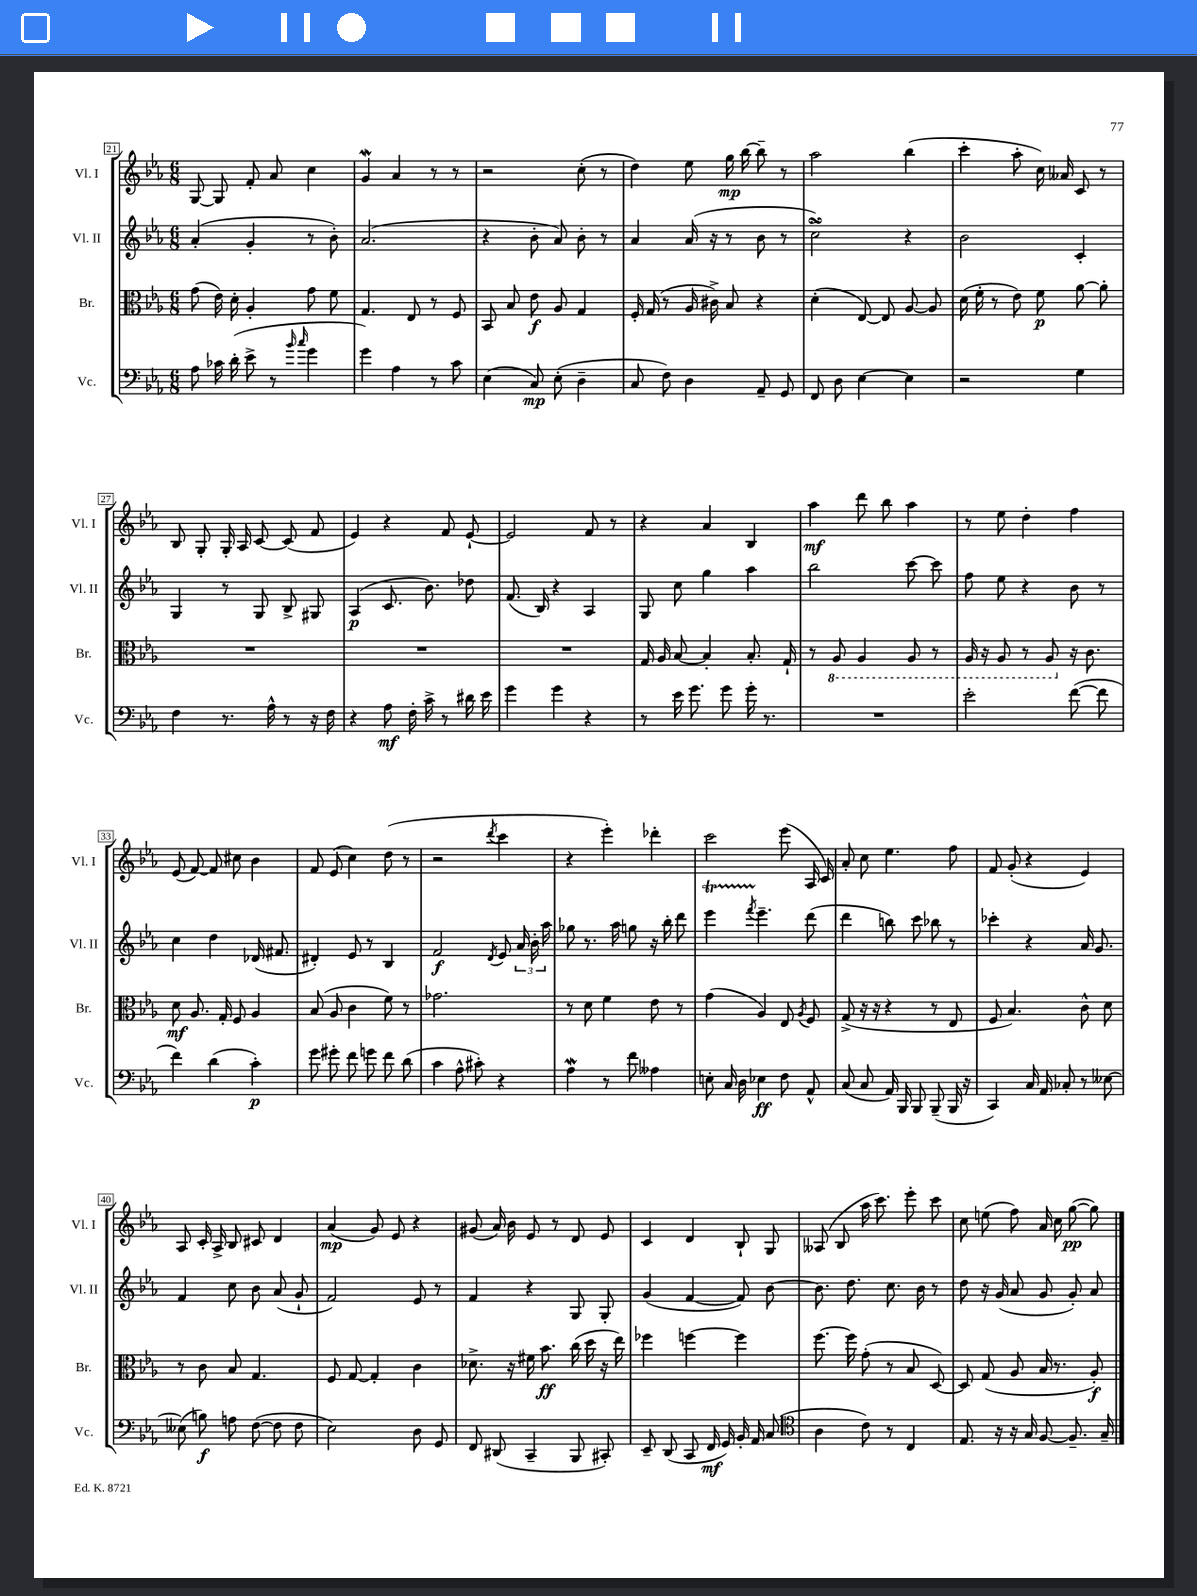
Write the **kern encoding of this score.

**kern	**kern	**kern	**kern
*staff4	*staff3	*staff2	*staff1
*clefF4	*clefC3	*clefG2	*clefG2
*k[b-e-a-]	*k[b-e-a-]	*k[b-e-a-]	*k[b-e-a-]
*M6/8	*M6/8	*M6/8	*M6/8
8A-\	(8g\	(4a-'/	[8G/
16c-\	16e-\)	.	8G/]
(16d'\	16d'\	.	.
8e-^\	4A-'/	4g'/	8f'/
8r	.	.	8a-/
16qqb-/	.	.	.
16qqcc/	.	.	.
4g\	8g\	8r	4cc\
.	8f\	8b-'\)	.
=	=	=	=
4g\)	4.G/	(2.a-/	4g/
4A-\	.	.	4a-/
.	8E-/	.	.
8r	8r	.	8r
8c\	8F/	.	8r
=	=	=	=
(4E-\	8BB-/	4r	2r
.	8B-/	.	.
8C/)	8e-\	8b-'\	.
(8E-'\	8A-/	8a-/)	.
4D~\	4G/	8b-'\	(8cc'\
.	.	8r	8r
=	=	=	=
8C/	16F'/	4a-/	4dd\)
.	(16G/	.	.
8F\)	8r	.	.
4D\	16A-/	(16a-/	8ee-\
.	16c#^\)	16r	.
.	8B-/	8r	16gg\
.	.	.	[16bb-\
8AA-~/	4r	8b-\	8bb-~\]
8GG/	.	8r	8r
=	=	=	=
8FF/	(4d'\	2cc^\)	2aa-\
8D\	.	.	.
[4E-\	[8E-/)	.	.
.	8E-/]	.	.
4E-\]	[8A-/	4r	(4bb-\
.	8A-/]	.	.
=	=	=	=
2r	(16d\	2b-\	4ccc'\
.	16f'\	.	.
.	8r	.	.
.	8e-\)	.	8aa-'\
.	8f\	.	16cc\)
.	.	.	16a--/
4G\	[8a-\	4c'/	8c/
.	8a-'\]	.	8r
=	=	=	=
4F\	2.r	4G/	8B-/
.	.	.	8G'/
8.r	.	8r	16G'/
.	.	.	16A-/
.	.	8G/	[8c/
16A-^^\	.	.	.
8r	.	8B-^/	(8c/]
16r	.	8G#/	8f/
16F\	.	.	.
=	=	=	=
4r	2.r	(4A-/	4e-/)
8A-\	.	8.c/	4r
16F'\	.	.	.
16c^\	.	8.b-\)	.
8r	.	.	8f/
16d#\	.	8dd-\	[8e-`/
16e-\	.	.	.
=	=	=	=
4g\	2.r	(8.f/	2e-/]
.	.	16B-/)	.
4g\	.	4r	.
4r	.	4A-/	8f/
.	.	.	8r
=	=	=	=
8r	16G/	8G/	4r
.	16A-/	.	.
16e-\	[8B-/	8cc\	.
8.g\	.	.	.
.	4B-'/]	4gg\	4a-/
8g\	.	.	.
16g'\	8.B-'/	4aa-\	4B-/
8.r	.	.	.
.	16G`/	.	.
=	=	=	=
2.r	8r	2bb-\	4aa-\
.	8AA-/	.	.
.	4AA-/	.	8ddd\
.	.	.	8bb-\
.	8AA-/	[8ccc\	4aa-\
.	8r	8ccc\]	.
=	=	=	=
2e-'\	16AA-/	8ff\	8r
.	16r	.	.
.	8AA-/	8ee-\	8ee-\
.	8r	4r	4dd'\
.	8AA-/	.	.
([8f\	16r	8b-\	4ff\
.	8.c\	.	.
8f\]	.	8r	.
=	=	=	=
4f\)	8d\	4cc\	(8e-/
.	8.A-/	.	[8f/)
(4d\	.	4dd\	8f/]
.	16G'/	.	.
.	8F/	.	8cc#\
4c'\)	4A-/	(16d-/	4b-\
.	.	8.f#/	.
=	=	=	=
8g\	(8B-/	4d#'/)	8f/
8g#'\	8A-/	.	(8e-/
8f\	4c\	8e-/	4cc\)
8g\	.	8r	.
8f\	8f\)	4B-/	(8dd\
(8d\	8r	.	8r
=	=	=	=
4c\	2.g-\	2f/	2r
8A-^^\	.	.	.
8c#'\)	.	.	.
.	.	8qd/	8qddd/
4r	.	8e-/	4ccc\
.	.	24a-/	.
.	.	24b-'\	.
.	.	24aa-\	.
=	=	=	=
4A-\	8r	8gg-\	4r
.	8d\	8.r	.
8r	4f\	.	4eee-'\)
.	.	16aa-\	.
8f\	.	8gg\	.
4A--\	8e-\	16r	4ddd-'\
.	.	16bb-'\	.
.	8r	8ddd\	.
=	=	=	=
8E'\	(4g\	4eee-\	2ccc\
16C/	.	.	.
16D\	.	.	.
.	.	8qfff/	.
4E-\	4A-/)	4.eee-~\	.
8F\	8E-/	.	(8eee-\
.	8qA-/	.	.
8AA-^^/	8F/	(8ddd\	16A-/
.	.	.	16c/)
=	=	=	=
(8C/	(8G^/	4ddd\	8a-'/
8C/	16r	.	8cc\
.	16r	.	.
16AA-/)	4r	8bb\)	4.ee-\
16BBB-/	.	.	.
8BBB-/	.	8ccc\	.
(8BBB-~/	8r	8bb-\	.
16BBB-/	8E-/	8r	8ff\
16r	.	.	.
=	=	=	=
4CC/)	8F/	4ccc-'\	8f/
.	4.B-/)	.	(8g'/
16C/	.	4r	4r
16AA-/	.	.	.
8C-'/	.	.	.
8r	8c^^\	16a-/	4e-/)
.	.	8.g/	.
[8E--\	8d\	.	.
=	=	=	=
(8E--\]	8r	4f/	8A-/
8B\)	8c\	.	16c'/
.	.	.	16A-^/
8A\	8B-/	8cc\	8B-/
([8F\	4.G/	8b-\	8c#/
8F\]	.	(8a-/	4d/
8F\	.	8g`/	.
=	=	=	=
2E-\)	8F/	2f/)	(4a-/
.	[8G/	.	.
.	4G'/]	.	8g/)
.	.	.	8e-/
8D\	4c\	8e-/	4r
8GG/	.	8r	.
=	=	=	=
8FF/	8.d-^\	4f/	(8g#/
(8DD#/	.	.	16a-/)
.	16r	.	16b-\
4CC~/	16f#\	4r	8e-/
.	8.b-\	.	.
.	.	.	8r
8BBB-/	(16cc\	8G/	8d/
.	16dd\	.	.
8CC#'/)	16r	8G'/	8e-/
.	16ee-\)	.	.
=	=	=	=
8EE-~/	4ff-\	(4g/	4c/
(8DD/	.	.	.
8CC/	[4ff\	[4f/	4d/
16FF/	.	.	.
16GG/)	.	.	.
16BB-'/	4ff\]	8f/])	8B-`/
16AA-/	.	.	.
(8C/	.	[8b-\	8G/
=	=	=	=
*clefC4	*	*	*
4A-\	[8.ff\	8.b-\]	(8A--/
.	.	.	8B-/
.	16ff\]	8.dd\	.
8c\)	(8g'\	.	16aa-\
.	.	.	8.ccc\)
8r	8r	8.cc\	.
4C/	8B-/	.	8eee-'\
.	.	16b-\	.
.	[8D/)	8r	8ccc\
=	=	=	=
8.E-/	8D/]	8dd\	8cc\
.	(8G/	16r	(8ee\
16r	.	(16g/	.
16r	8A-/	8a-/	8ff\)
16G/	.	.	.
[8F/	16B-/	8g/	16a-/
.	8.r	.	16cc\
8.F~/]	.	8g'/)	([8gg\
.	8A-'/)	8a-/	8gg\])
16G~/	.	.	.
==	==	==	==
*-	*-	*-	*-
